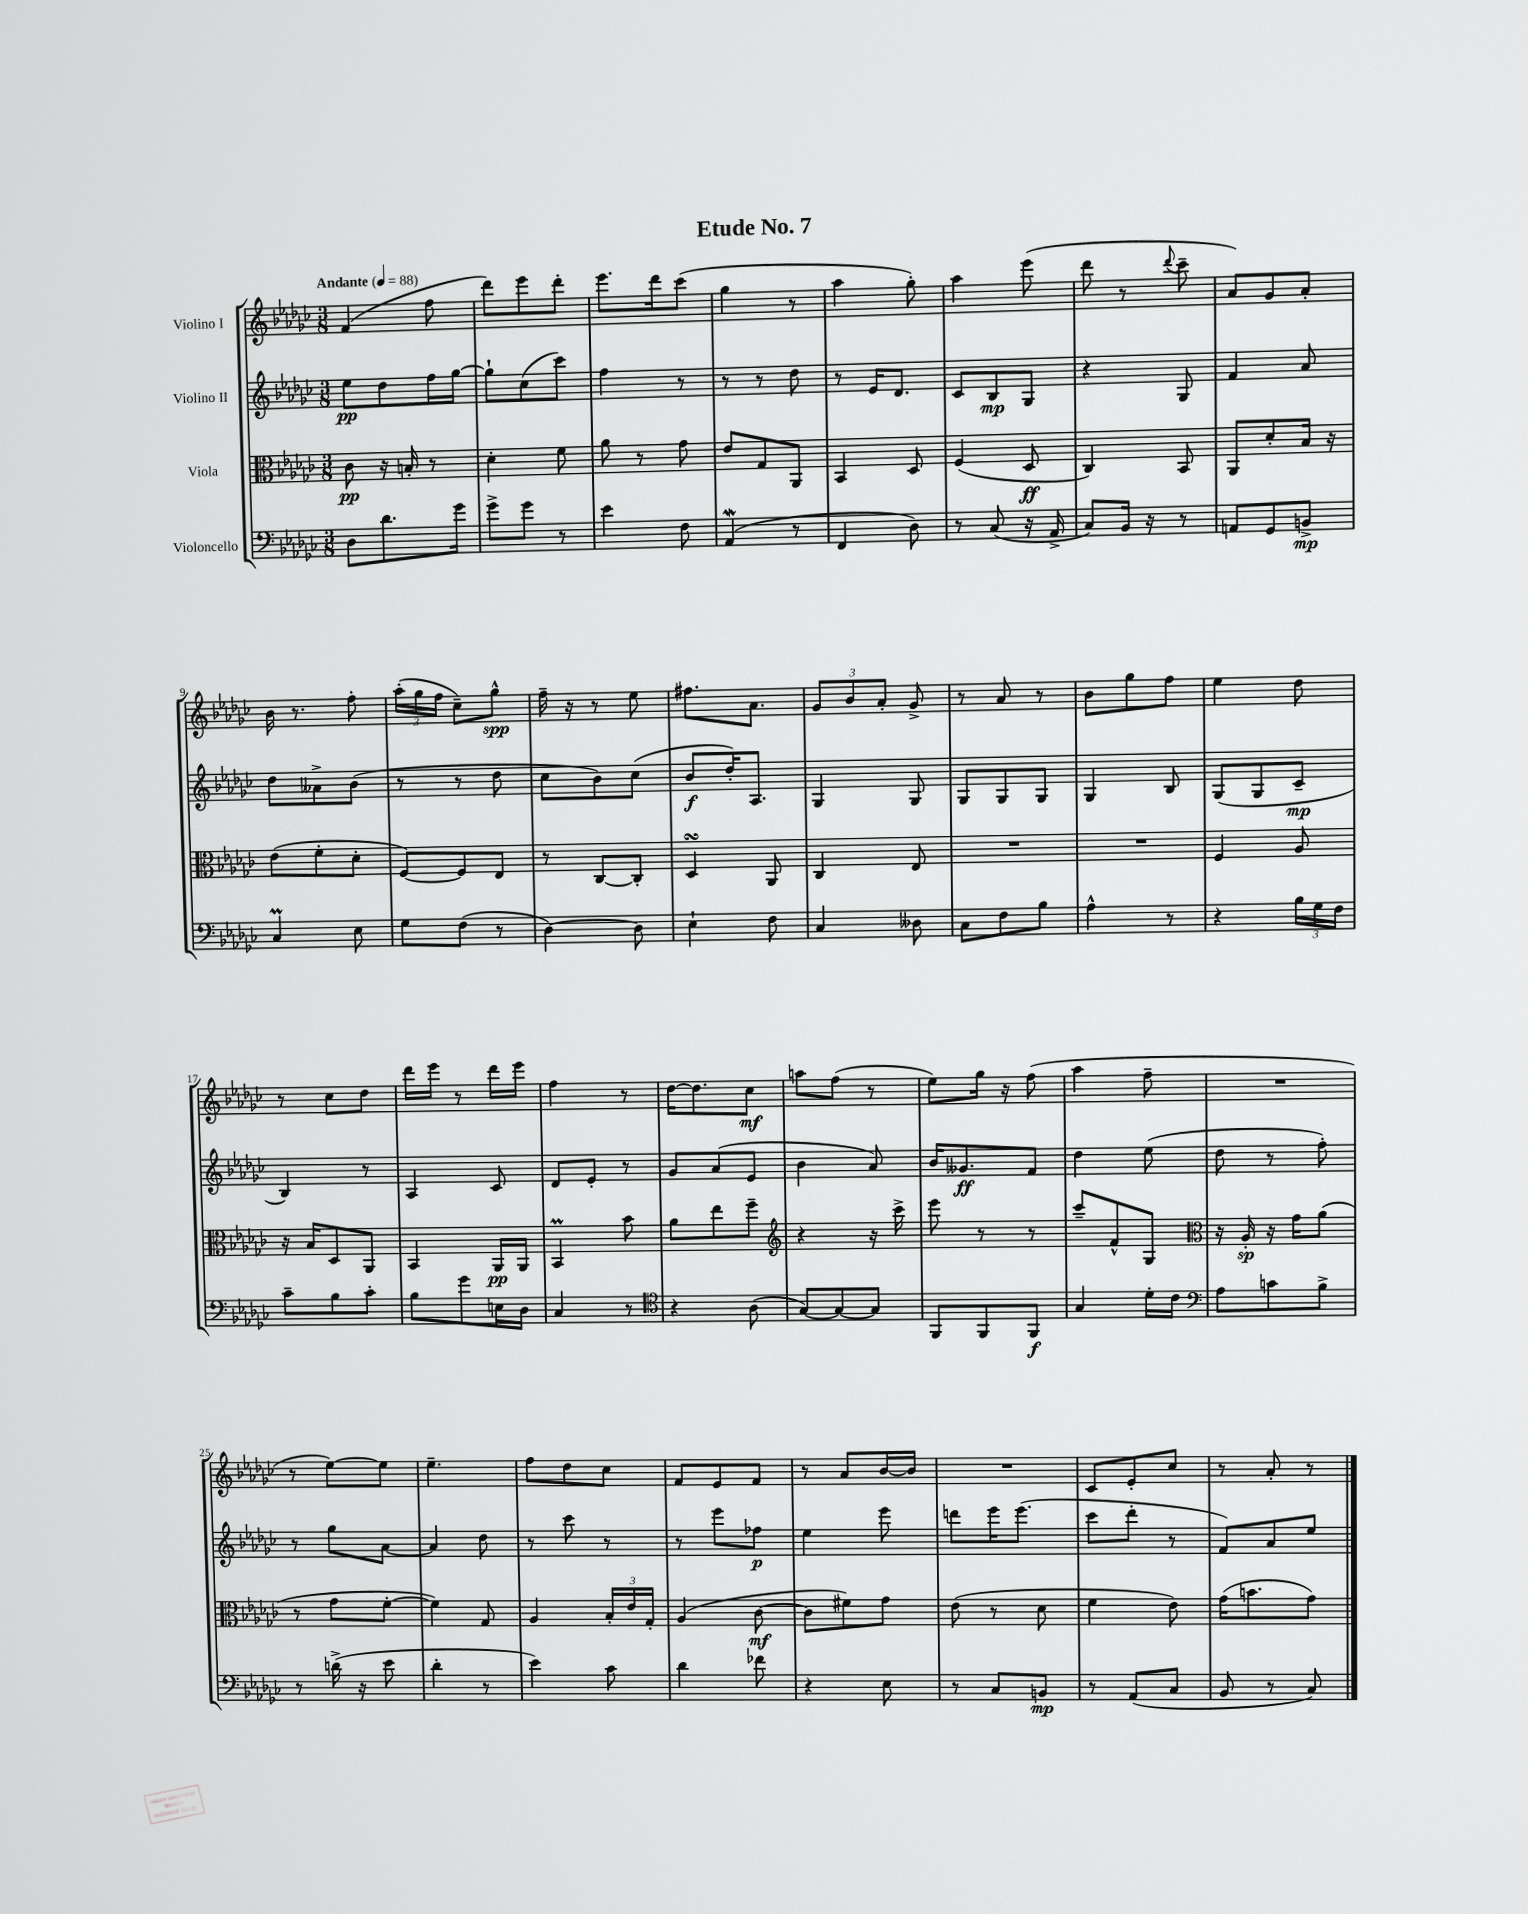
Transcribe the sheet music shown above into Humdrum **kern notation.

**kern	**kern	**kern	**kern
*staff4	*staff3	*staff2	*staff1
*clefF4	*clefC3	*clefG2	*clefG2
*k[b-e-a-d-g-c-]	*k[b-e-a-d-g-c-]	*k[b-e-a-d-g-c-]	*k[b-e-a-d-g-c-]
*M3/8	*M3/8	*M3/8	*M3/8
*MM88	*MM88	*MM88	*MM88
8D-\L	8c-\	8ee-\L	(4f/
8.d-\	16r	8dd-\	.
.	16B'/	.	.
.	8r	16ff\L	8ff\
16g-\Jk	.	[16gg-\JJ	.
=	=	=	=
8g-^\L	4d-'\	8gg-`\]L	8ddd-\L)
8g-\J	.	(8cc-\	8eee-\
8r	8f\	8ccc-\J)	8ddd-'\J
=	=	=	=
4e-\	8a-\	4ff\	8.eee-\L
.	8r	.	.
.	.	.	16ddd-\k
8F\	8g-\	8r	(8ccc-\J
=	=	=	=
(4AA-/	8e-/L	8r	4gg-\
.	8G-/	8r	.
8r	8AA-/J	8dd-\	8r
=	=	=	=
4FF/	4BB-/	8r	4aa-\
.	.	16e-/LK	.
.	.	8.d-/J	.
8D-\)	8D-/	.	8gg-'\)
=	=	=	=
8r	(4F/	8c-/L	4aa-\
(8C-/	.	8B-/	.
16r	8D-/	8G-/J	(8eee-\
16AA-^/	.	.	.
=	=	=	=
8C-/L)	4C-/)	4r	8ddd-\
16BB-/Jk	.	.	8r
16r	.	.	.
.	.	.	8qqddd-/
8r	8BB-/	8G-/	8ccc-~\
=	=	=	=
8AA/L	8AA-/L	4f/	8a-/L)
8GG-/	8d-'/	.	8g-/
8BB^/J	16B-/Jk	8a-/	8a-'/J
.	16r	.	.
=	=	=	=
4C-/	(8e-\L	8dd-\L	16b-\
.	.	.	8.r
.	8f'\	8a--^\	.
8E-\	8d-'\J	(8b-\J	8ff'\
=	=	=	=
8G-\L	[8F/L)	8r	(24aa-'\LL
.	.	.	24gg-\
.	.	.	24ff\JJ
(8F\J	8F/]	8r	8cc-~\L)
8r	8E-/J	8dd-\	8gg-^^\J
=	=	=	=
[4D-\)	8r	8cc-\L	16ff~\
.	.	.	16r
.	[8C-/L	8b-\)	8r
8D-\]	8C-'/]J	(8cc-\J	8ee-\
=	=	=	=
4E-`\	4D-/	8b-/L	8.ff#\L
.	.	16dd-'/K)	.
.	.	8.A-/J	8.a-\J
8F\	8AA-/	.	.
=	=	=	=
4C-/	4C-/	4G-/	12g-/L
.	.	.	12b-/
.	.	.	12a-'/J
8D--\	8E-/	8G-/	8g-^/
=	=	=	=
8C-\L	4.r	8G-/L	8r
8F\	.	8G-/	8a-/
8B-\J	.	8G-/J	8r
=	=	=	=
4A-^^\	4.r	4G-/	8b-\L
.	.	.	8gg-\
8r	.	8B-/	8ff\J
=	=	=	=
4r	4F/	(8G-/L	4ee-\
.	.	8G-/	.
24B-\LL	8A-/	8c-~/J	8dd-\
24G-\	.	.	.
24F\JJ	.	.	.
=	=	=	=
8c-~\L	16r	4B-/)	8r
.	16B-/LK	.	.
8B-\	8D-/	.	8cc-\L
8c-'\J	8AA-/J	8r	8dd-\J
=	=	=	=
8B-\L	4BB-/	4A-/	16ddd-\LL
.	.	.	16eee-\JJ
8g-\	.	.	8r
16E\L	16AA-/LL	8c-/	16ddd-\LL
16D-\JJ	16AA-/JJ	.	16eee-\JJ
=	=	=	=
4C-/	4BB-/	8d-/L	4ff\
.	.	8e-'/J	.
8r	8b-\	8r	8r
=	=	=	=
*clefC4	*	*	*
4r	8a-\L	8g-/L	[16dd-\LK
.	.	.	8.dd-\]
.	8ee-\	(8a-/	.
(8A-\	8ff~\J	8e-/J	8cc-\J
=	=	=	=
*	*clefG2	*	*
[8G-/L)	4r	4b-\	8aa\L
8G-/_	.	.	(8ff\J
8G-/]J	16r	8a-/)	8r
.	16ccc-^\	.	.
=	=	=	=
8FF/L	8eee-\	16b-/LK	8ee-\L)
.	.	8.g--/	.
8FF/	8r	.	16gg-\Jk
.	.	.	16r
8FF/J	8r	8f/J	(8ff\
=	=	=	=
4G-/	8ccc-~/L	4dd-\	4aa-\
.	8f^^/	.	.
16d-'\LL	8G-/J	(8ee-\	8ff~\
16c-\JJ	.	.	.
=	=	=	=
*clefF4	*clefC3	*	*
8A-\L	16r	8dd-\	4.r
.	16A-'/	.	.
8c\	16r	8r	.
.	16g-\LK	.	.
8B-^\J	(8a-\J	8ff'\)	.
=	=	=	=
8r	8r	8r	8r
(16d^\	8g-\L	8gg-\L	[8ee-\L)
16r	.	.	.
8e-\	[8f'\J	[8a-\J	8ee-\]J
=	=	=	=
4d-'\	4f\])	4a-/]	4.ee-~\
8r	8G-/	8dd-\	.
=	=	=	=
4e-\)	4A-/	8r	8ff\L
.	.	8ccc-\	8dd-\
8c-\	24B-'/LL	8r	8cc-\J
.	24e-/	.	.
.	24G-'/JJ	.	.
=	=	=	=
4d-\	(4A-/	8r	8f/L
.	.	8eee-\L	8e-/
8f-\	[8c-\	8ff-\J	8f/J
=	=	=	=
4r	8c-\]L	4ee-\	8r
.	8f#\)	.	8a-/L
8E-\	8g-\J	8eee-\	[16b-/L
.	.	.	16b-/]JJ
=	=	=	=
8r	(8e-\	8ddd\L	4.r
8C-/L	8r	16eee-\K	.
.	.	(8.eee-\J	.
8BB/J	8d-\	.	.
=	=	=	=
8r	4f\	8ccc-\L	8c-/L
(8AA-/L	.	8ddd-'\J	8e-'/
8C-/J	8e-\)	8r	8cc-/J
=	=	=	=
8BB-/	(16g-\LK	8f/L)	8r
.	8.b\	.	.
8r	.	8a-/	8a-'/
8C-/)	8g-\J)	8ee-/J	8r
==	==	==	==
*-	*-	*-	*-
